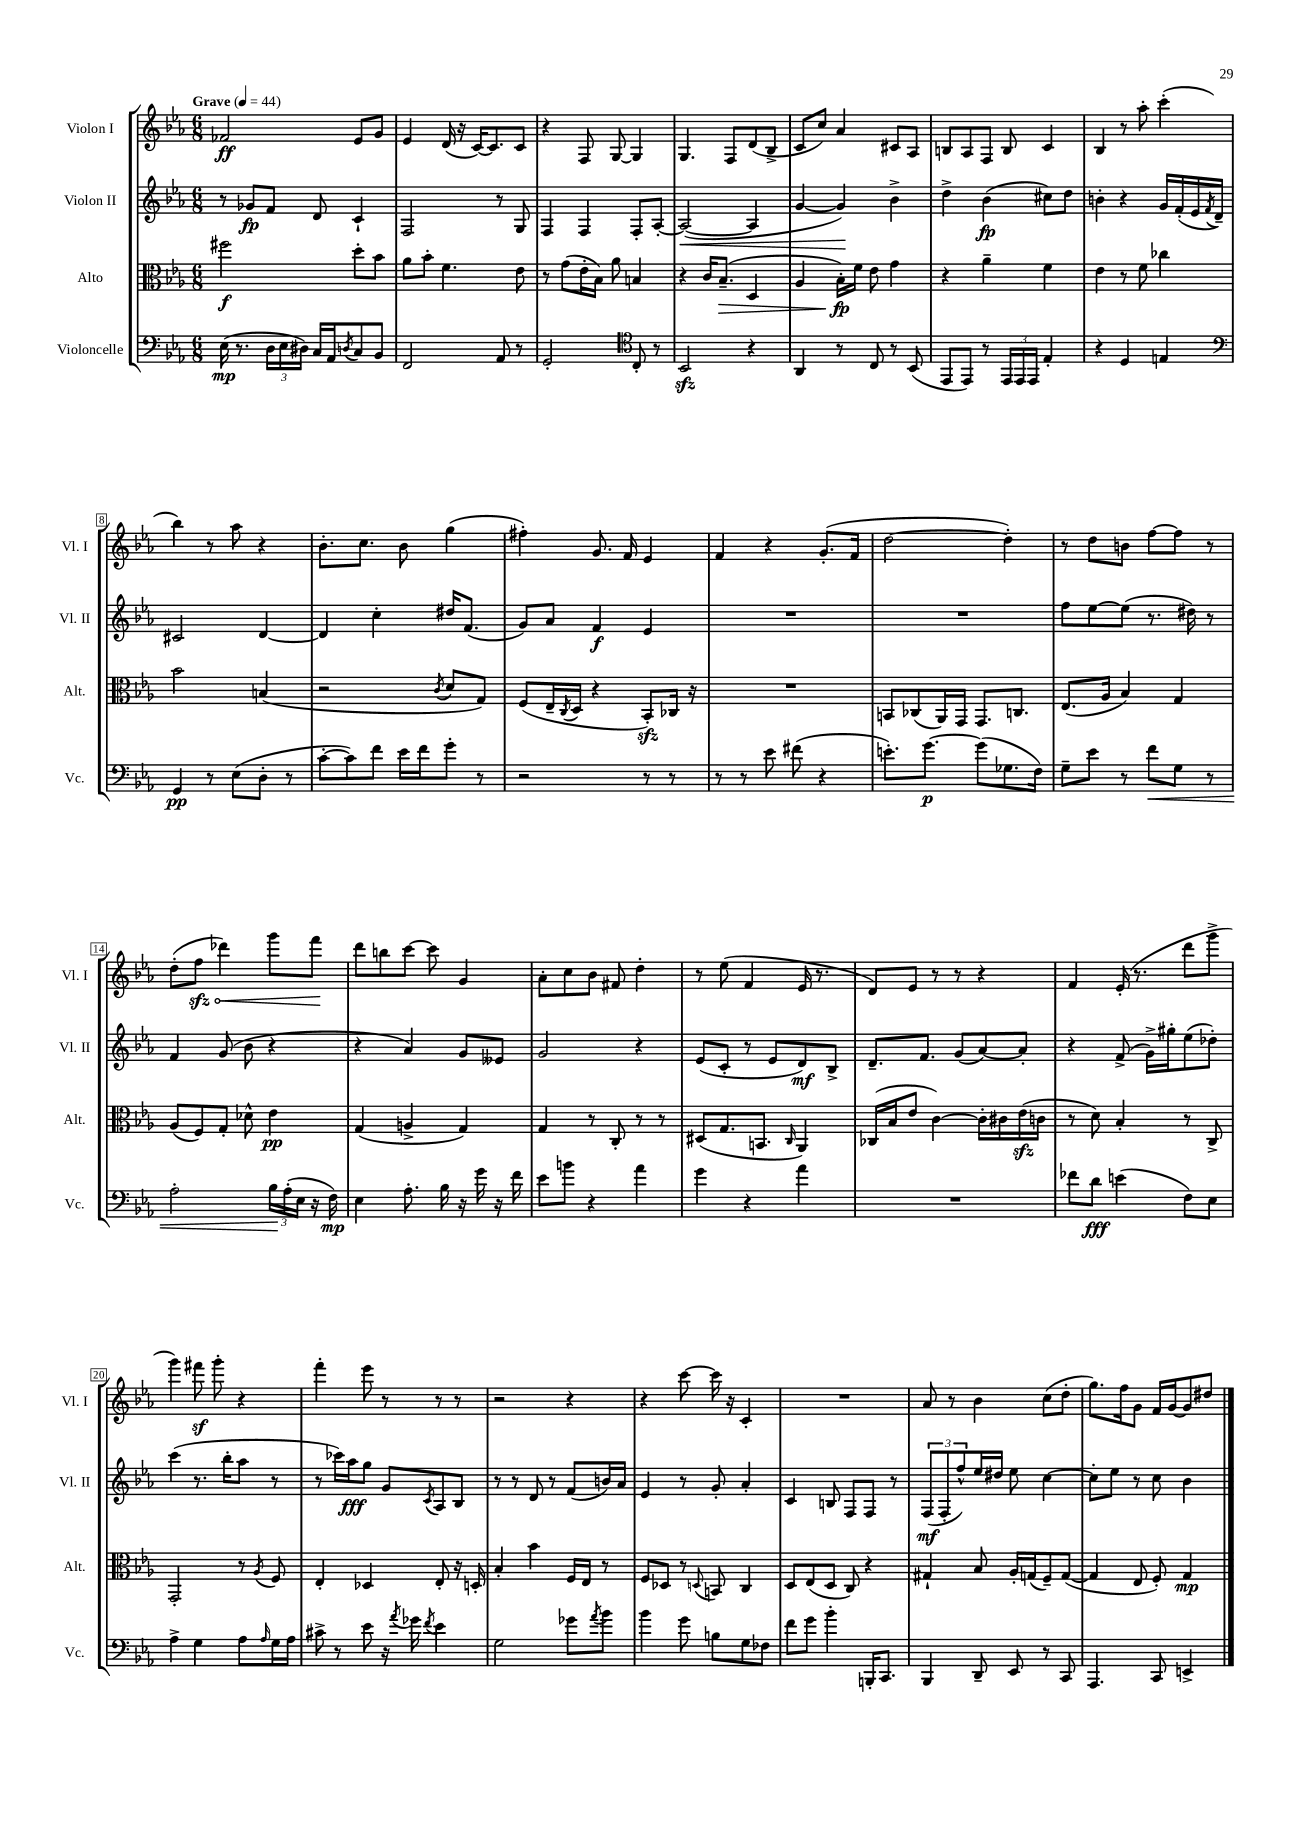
<<
\new StaffGroup <<
\new Staff = "s0" \with { instrumentName = "Violon I" shortInstrumentName = "Vl. I" } {
    \clef treble \key ees \major \numericTimeSignature \time 6/8 \tempo "Grave" 4 = 44
    fes'2\ff ees'8 g'8 |
    ees'4 d'16( r16 c'16~) c'8. c'8 |
    r4 f8 g8~ g4 |
    g4. f8 d'8( bes8-> |
    c'8 c''8) aes'4 cis'8 aes8 |
    b8 aes8 f8 b8 c'4 |
    bes4 r8 aes''8-. c'''4-.( |
    bes''4) r8 aes''8 r4 |
    bes'8.-. c''8. bes'8 g''4( |
    fis''4-.) g'8. f'16 ees'4 |
    f'4 r4 g'8.-.( f'16 |
    d''2~ d''4-.) |
    r8 d''8 b'8 f''8~ f''8 r8 |
    d''8-.( \once \override Hairpin.circled-tip = ##t f''8\sfz\< des'''4) g'''8 f'''8\! |
    d'''8 b''8 c'''8~ c'''8 g'4 |
    aes'8-. c''8 bes'8 fis'8 d''4-. |
    r8 ees''8( f'4 ees'16 r8. |
    d'8) ees'8 r8 r8 r4 |
    f'4 ees'16-.( r8. d'''8 g'''8-> |
    g'''4) fis'''8\sf g'''8-. r4 |
    f'''4-. ees'''8 r8 r8 r8 |
    r2 r4 |
    r4 c'''8~ c'''16 r16 c'4-. |
    R2. |
    aes'8 r8 bes'4 c''8( d''8-. |
    g''8.) f''16 g'8 f'16 g'16~ g'8 dis''8 \bar "|." |
}
\new Staff = "s1" \with { instrumentName = "Violon II" shortInstrumentName = "Vl. II" } {
    \clef treble \key ees \major \numericTimeSignature \time 6/8
    r8 ges'8\fp f'8 d'8 c'4-! |
    f2 r8 g8 |
    f4 f4 f8-. aes8~-. |
    aes2~\<( aes4 |
    g'4~ g'4\!) bes'4-> |
    d''4-> bes'4\fp( cis''8) d''8 |
    b'4-. r4 g'16 f'16-.( ees'16 \acciaccatura { f'8 } d'16--) |
    cis'2 d'4~ |
    d'4 c''4-. dis''16 f'8.( |
    g'8) aes'8 f'4\f ees'4 |
    R2. |
    R2. |
    f''8 ees''8~ ees''8( r8. dis''16) r8 |
    f'4 g'8( bes'8 r4 |
    r4 aes'4) g'8 eeses'8 |
    g'2 r4 |
    ees'8( c'8-. r8 ees'8 d'8\mf) bes8-> |
    d'8.-- f'8. g'8( aes'8~) aes'8-. |
    r4 f'8->( g'16->) gis''16-. ees''8( des''8-.) |
    c'''4( r8. bes''16-. aes''8 r8 |
    r8 ces'''16) aes''16\fff g''8 g'8 \acciaccatura { c'8 } aes8 bes8 |
    r8 r8 d'8 r8 f'8( b'16) aes'16 |
    ees'4 r8 g'8-. aes'4-. |
    c'4 b8 f8 f8 r8 |
    \tuplet 3/2 { f8\mf( f8-. f''8-^) } ees''16 dis''16 ees''8 c''4~ |
    c''8-. ees''8 r8 c''8 bes'4 \bar "|." |
}
\new Staff = "s2" \with { instrumentName = "Alto" shortInstrumentName = "Alt." } {
    \clef alto \key ees \major \numericTimeSignature \time 6/8
    fis''2\f d''8-. bes'8 |
    aes'8 bes'8-. f'4. ees'8 |
    r8 g'8( ees'16-. bes16) aes'8 b4 |
    r4 c'16 bes8.--\>( d4 |
    aes4 bes16-.\fp\!) f'16 ees'8 g'4 |
    r4 aes'4-- f'4 |
    ees'4 r8 f'8 ces''4 |
    bes'2 b4( |
    r2 \acciaccatura { c'8 } d'8 g8) |
    f8( ees16-- \acciaccatura { c8 } d16 r4 bes,8-.\sfz) ces16 r16 |
    R2. |
    b,8 ces8( aes,16) g,16 g,8. c8. |
    ees8.( aes16 bes4) g4 |
    aes8( f8) g8-. des'8-^ ees'4\pp |
    g4( a4-> g4) |
    g4 r8 c8-. r8 r8 |
    dis8( g8. b,8. \grace { c16 } aes,4) |
    ces16( bes16 ees'8 c'4~) c'16-. cis'16 ees'16\sfz( c'16 |
    r8 d'8) bes4-. r8 c8-> |
    g,2-. r8 \acciaccatura { aes8 } f8 |
    ees4-. des4 ees8-. r16 d16-. |
    bes4-. bes'4 f16 ees16 r8 |
    f8 des8 r8 \appoggiatura { d8 } b,8 c4 |
    d8 ees8( d8 c8) r4 |
    gis4-! bes8 aes16-. g16( f8--) g8~( |
    g4 ees8 f8-.) g4\mp \bar "|." |
}
\new Staff = "s3" \with { instrumentName = "Violoncelle" shortInstrumentName = "Vc." } {
    \clef bass \key ees \major \numericTimeSignature \time 6/8
    ees16\mp( r8. \tuplet 3/2 { d16 ees16 dis16) } c16 aes,16 \acciaccatura { d8 } c8 bes,8 |
    f,2 aes,8 r8 |
    g,2-. \clef tenor c8-. r8 |
    bes,2\sfz r4 |
    aes,4 r8 c8 r8 bes,8( |
    ees,8 ees,8) r8 \tuplet 3/2 { ees,16 ees,16 ees,16 } ees4-. |
    r4 d4 e4 |
    \clef bass g,4\pp r8 ees8( d8-. r8 |
    c'8~-. c'8) f'8 ees'16 f'16 g'8-. r8 |
    r2 r8 r8 |
    r8 r8 ees'8 fis'8( r4 |
    e'8.-.) g'8.~\p g'8( ges8. f16) |
    g8-- ees'8 r8 f'8\< g8 r8 |
    aes2-. \tuplet 3/2 { bes16\! aes16-.( ees16 } r16 f16\mp) |
    ees4 aes8.-. bes16 r16 g'16 r16 f'16 |
    ees'8 b'8 r4 aes'4 |
    g'4 r4 aes'4 |
    R2. |
    fes'8 d'8\fff e'4( f8) ees8 |
    aes4-> g4 aes8 \grace { aes16 } g16 aes16 |
    cis'8-> r8 ees'8 r16 \acciaccatura { aes'8 } ges'16 \acciaccatura { f'8 } ees'4 |
    g2 ges'8 \acciaccatura { aes'8 } bes'8 |
    bes'4 g'8 b8 g8 fes8 |
    f'8 g'8 bes'4-. b,,16-. c,8. |
    bes,,4 d,8-- ees,8 r8 c,8 |
    aes,,4. c,8 e,4-> \bar "|." |
}
>>
>>
\layout { \context { \Score \override BarNumber.stencil = #(make-stencil-boxer 0.1 0.3 ly:text-interface::print) } }
